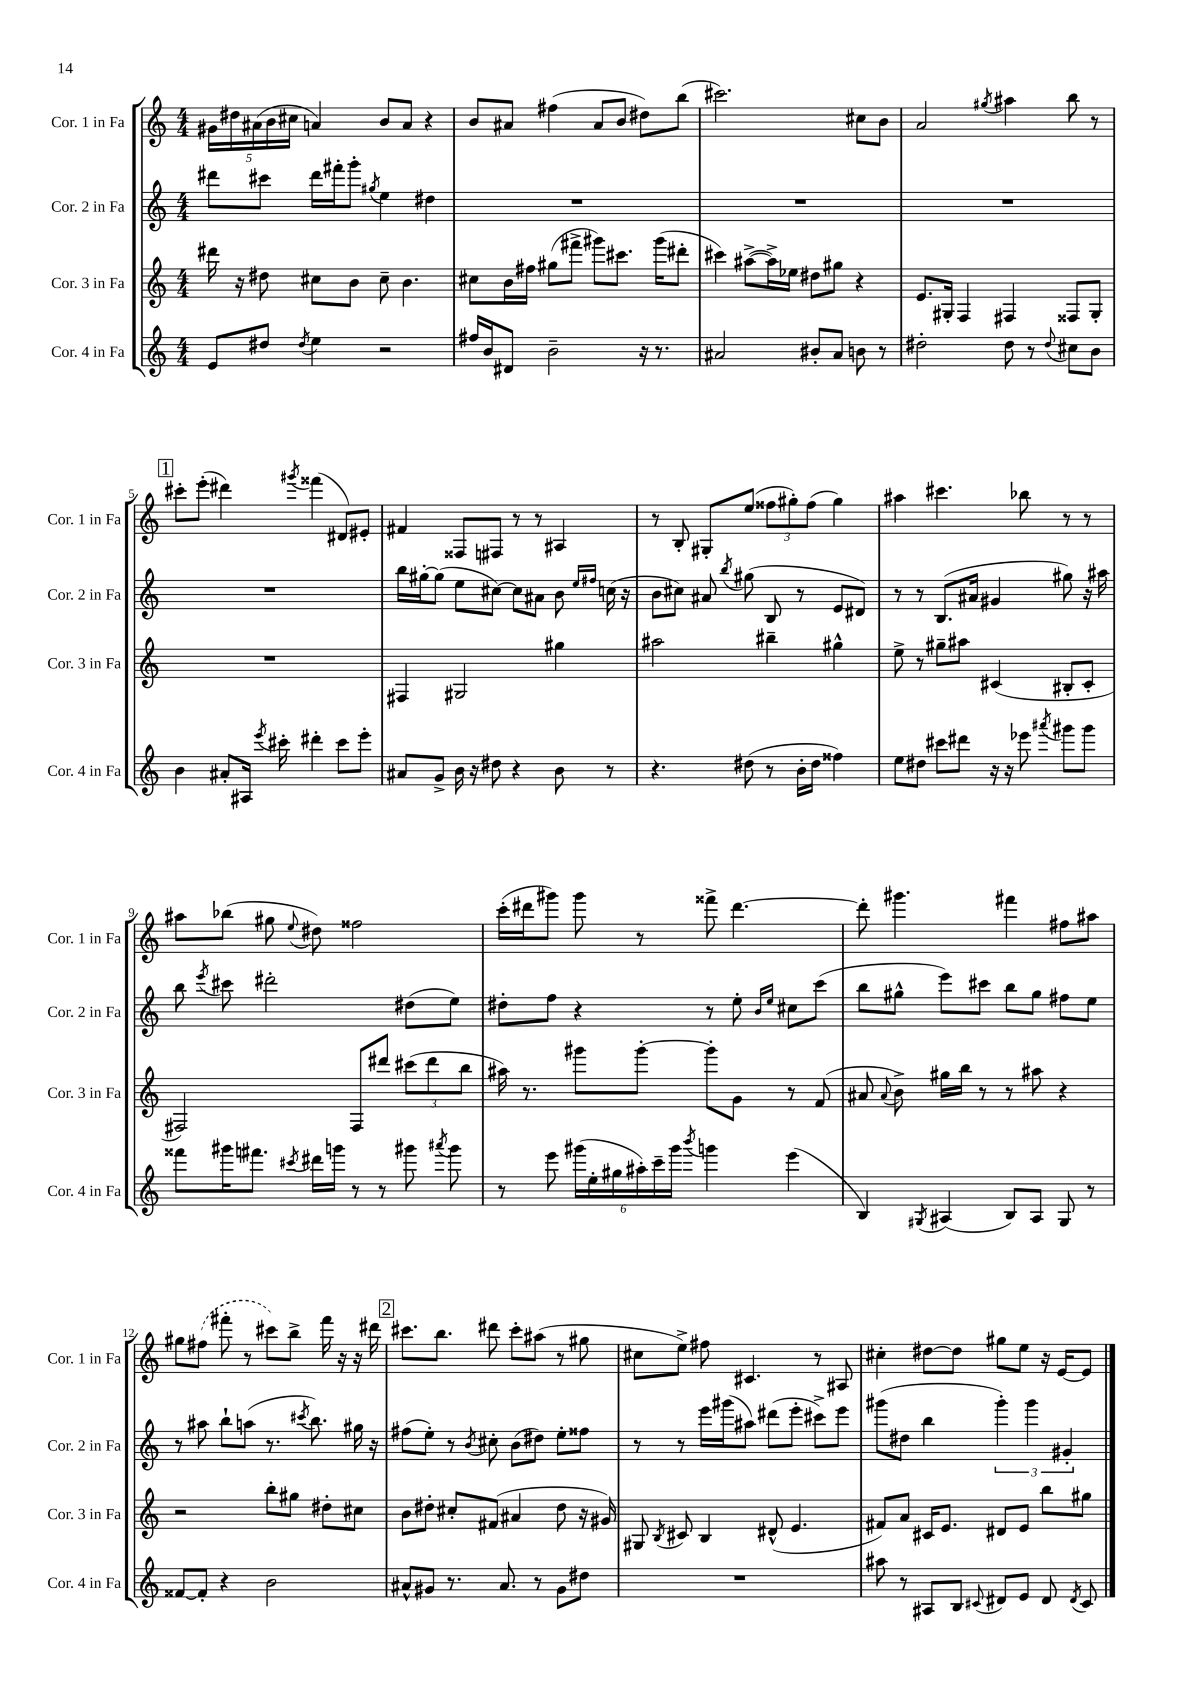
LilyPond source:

<<
\new StaffGroup <<
\new Staff = "s0" \with { instrumentName = "Cor. 1 in Fa" shortInstrumentName = "Cor. 1 in Fa" } {
    \clef treble \key c \major \numericTimeSignature \time 4/4
    \autoBeamOff \tuplet 5/4 { gis'16[ dis''16 ais'16( b'16 cis''16] } a'4) b'8[ a'8] r4 |
    b'8[ ais'8] fis''4( ais'8[ b'8] dis''8[) b''8]( |
    cis'''2.) cis''8[ b'8] |
    a'2 \acciaccatura { gis''8 } ais''4 b''8 r8 |
    \mark \markup { \box "1" } cis'''8[-. e'''8]-.( dis'''4) \acciaccatura { gis'''8 } fisis'''4( dis'8[) eis'8]-. |
    fis'4 fisis8[ fis8] r8 r8 ais4 |
    r8 b8-. gis8[-. e''8]( \tuplet 3/2 { fisis''8[ gis''8-.) fisis''8]( } gis''4) |
    ais''4 cis'''4. bes''8 r8 r8 |
    ais''8[ bes''8]( gis''8 \appoggiatura { e''8 } dis''8) fisis''2 |
    c'''16[-.( dis'''16 gis'''8]) gis'''8 r8 fisis'''8-> dis'''4.~ |
    dis'''8-. gis'''4. fis'''4 fis''8[ ais''8] |
    gis''8[ \once \slurDashed fis''8]( fis'''8-. r8 cis'''8[) b''8]-> fis'''16 r16 r16 dis'''16 |
    \mark \markup { \box "2" } cis'''8.[ b''8.] dis'''8 cis'''8[-. ais''8]( r8 gis''8 |
    cis''8[ e''8]->) fis''8 cis'4. r8 ais8 |
    cis''4-. dis''8[~ dis''8] gis''8[ e''8] r16 e'16[~ e'8] \bar "|." |
}
\new Staff = "s1" \with { instrumentName = "Cor. 2 in Fa" shortInstrumentName = "Cor. 2 in Fa" } {
    \clef treble \key c \major \numericTimeSignature \time 4/4
    \autoBeamOff dis'''8[ cis'''8] dis'''16[ fis'''16-. g'''8]-. \acciaccatura { gis''8 } e''4 dis''4 |
    R1 |
    R1 |
    R1 |
    \mark \markup { \box "1" } R1 |
    b''16[ gis''16~-. gis''8]( e''8[ cis''8]~) cis''8[ ais'8] b'8 \grace { e''16[ fis''16] } c''16( r16 |
    b'8[ cis''8]) ais'8 \acciaccatura { b''8 } gis''8( b8 r8 e'8[ dis'8]) |
    r8 r8 b8.[( ais'16] gis'4 gis''8) r16 ais''16 |
    b''8 \acciaccatura { e'''8 } cis'''8 dis'''2-. dis''8[( e''8]) |
    dis''8[-. f''8] r4 r8 e''8-. \grace { b'16[ e''16] } cis''8[ c'''8]( |
    b''8[ gis''8]-^ e'''8[) cis'''8] b''8[ gis''8] fis''8[ e''8] |
    r8 ais''8 b''8[-! a''8]( r8. \acciaccatura { cis'''8 } b''8.) gis''16 r16 |
    \mark \markup { \box "2" } fis''8[( e''8]-.) r8 \acciaccatura { b'8 } cis''8-. b'8[( dis''8]) e''8[-. fisis''8] |
    r8 r8 e'''16[ gis'''16( ais''8]) dis'''8[( e'''8]-. cis'''8[->) e'''8] |
    gis'''8[( dis''8] b''4 \tuplet 3/2 { gis'''4-.) gis'''4 gis'4-. } \bar "|." |
}
\new Staff = "s2" \with { instrumentName = "Cor. 3 in Fa" shortInstrumentName = "Cor. 3 in Fa" } {
    \clef treble \key c \major \numericTimeSignature \time 4/4
    \autoBeamOff dis'''16 r16 dis''8 cis''8[ b'8] cis''8-- b'4. |
    cis''8[ b'16 fis''16] gis''8[( fis'''8]-> gis'''8[) cis'''8.] gis'''16[( dis'''8]-. |
    cis'''4) ais''8[~->( ais''16->) ees''16] dis''8[ gis''8] r4 |
    e'8.[ gis16]-. f4 fis4 fisis8[ gis8]-. |
    \mark \markup { \box "1" } R1 |
    fis4 gis2 gis''4 |
    ais''2 bis''4-- gis''4-^ |
    e''8-> r8 gis''8[-- ais''8] cis'4( bis8[-. cis'8]-. |
    fis2) fis8[ dis'''8] \tuplet 3/2 { cis'''8[( dis'''8 b''8] } |
    ais''16) r8. gis'''8[ gis'''8]~-. gis'''8[-. g'8] r8 f'8( |
    ais'8 \appoggiatura { ais'8 } b'8->) gis''16[ b''16] r8 r8 ais''8 r4 |
    r2 b''8[-. gis''8] dis''8[-. cis''8] |
    \mark \markup { \box "2" } b'8[ dis''8]-. cis''8[-. fis'8]( ais'4 dis''8 r16 gis'16) |
    gis8 \acciaccatura { b8 } cis'8 b4 dis'8-^( e'4. |
    fis'8[) a'8] cis'16[ e'8.] dis'8[ e'8] b''8[ gis''8] \bar "|." |
}
\new Staff = "s3" \with { instrumentName = "Cor. 4 in Fa" shortInstrumentName = "Cor. 4 in Fa" } {
    \clef treble \key c \major \numericTimeSignature \time 4/4
    \autoBeamOff e'8[ dis''8] \acciaccatura { dis''8 } e''4 r2 |
    fis''16[ b'16 dis'8] b'2-- r16 r8. |
    ais'2 bis'8[-. ais'8] b'8 r8 |
    dis''2-. dis''8 r8 \appoggiatura { dis''8 } cis''8[ b'8] |
    \mark \markup { \box "1" } b'4 ais'8[-. ais16] \acciaccatura { e'''8 } cis'''16-. dis'''4-. cis'''8[ e'''8]-. |
    ais'8[ g'8]-> b'16 r16 dis''8 r4 b'8 r8 |
    r4. dis''8( r8 b'16[-. dis''16] fisis''4) |
    e''8[ dis''8] cis'''8[ dis'''8] r16 r16 ees'''8 \acciaccatura { ais'''8 } gis'''8[ gis'''8] |
    fisis'''8[ gis'''16 fis'''8.] \acciaccatura { cis'''8 } dis'''16[ g'''16] r8 r8 gis'''8 \acciaccatura { ais'''8 } gis'''8 |
    r8 e'''8 \tuplet 6/4 { gis'''16[( e''16-. gis''16 ais''16-.) c'''16-- gis'''16] } \acciaccatura { b'''8 } g'''4 e'''4( |
    b4) \acciaccatura { gis8 } ais4( b8[) ais8] gis8 r8 |
    fisis'8[~ fisis'8]-. r4 b'2 |
    \mark \markup { \box "2" } ais'8[-^ gis'8] r8. ais'8. r8 gis'8[ dis''8] |
    R1 |
    ais''8 r8 ais8[ b8] \appoggiatura { cis'8 } dis'8[ e'8] dis'8 \acciaccatura { dis'8 } cis'8 \bar "|." |
}
>>
>>
